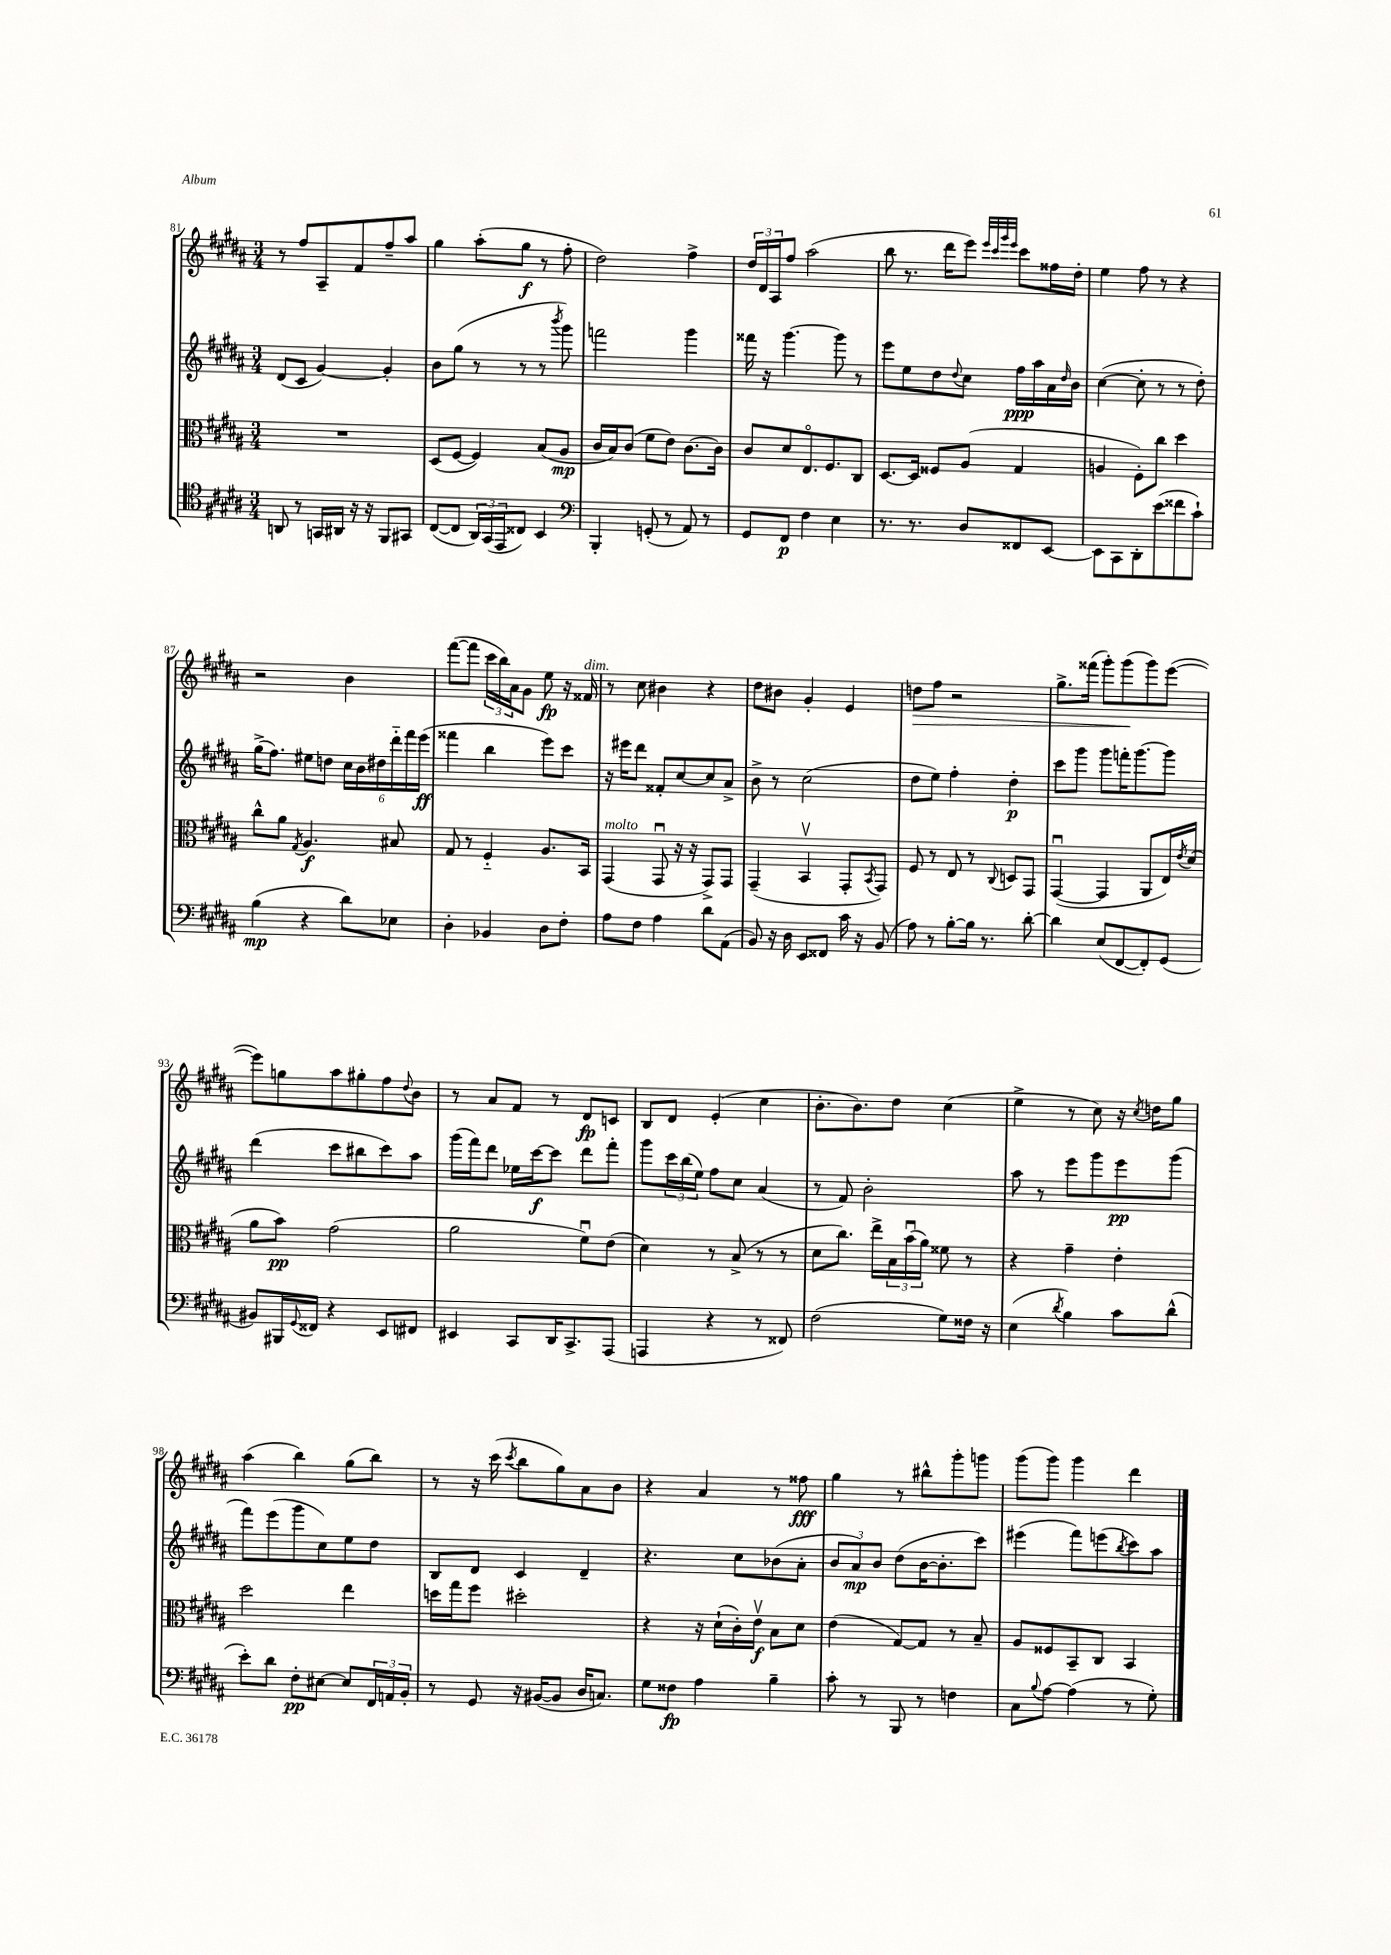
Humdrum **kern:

**kern	**kern	**kern	**kern
*staff4	*staff3	*staff2	*staff1
*clefC4	*clefC3	*clefG2	*clefG2
*k[f#c#g#d#a#]	*k[f#c#g#d#a#]	*k[f#c#g#d#a#]	*k[f#c#g#d#a#]
*M3/4	*M3/4	*M3/4	*M3/4
8AA	2.r	(8d#	8r
8r	.	8c#	8ff#
16GG	.	[4g#)	8A#~
16AA#	.	.	.
16r	.	.	8f#
16r	.	.	.
8FF#	.	4g#']	8ff#~
8GG#	.	.	8aa#
=	=	=	=
([8C#	(8D#	8b	4gg#
8C#]	[8F#	(8gg#	.
24AA#)	4F#])	8r	(8aa#'
(24GG#	.	.	.
24EE	.	.	.
8C##)	.	8r	8gg#
4BB	(8B	8r	8r
.	.	8qbbb	.
.	8A#	8ggg#)	8ff#'
=	=	=	=
*clefF4	*	*	*
4BBB'	16c#	2fff	2dd#)
.	16B)	.	.
.	(8c#	.	.
(8GG'	8f#	.	.
8r	8e)	.	.
8AA#)	[8.c#	4ggg#	4ff#^
8r	.	.	.
.	16c#]	.	.
=	=	=	=
8GG#	8c#	16fff##	24dd#
.	.	.	24d#
.	.	16r	.
.	.	.	24A#
8FF#	8d#	[4.ggg#	8ff#
4F#	8.Eo	.	(2aa#
.	8.F#	.	.
4E	.	8ggg#]	.
.	8C#	8r	.
=	=	=	=
8.r	[8.D#	8eee	8bb
.	.	8ee	8.r
8.r	16D#]	.	.
.	8F##	8dd#	.
.	.	.	16ddd#
.	.	8qqdd#	.
8D#	(8A#	8cc#	8eee)
.	.	.	32qqeee
.	.	.	32qqccc#
.	.	.	32qqggg#
.	.	.	32qqeee
8FF##	4G#	16ff#	8ccc#
.	.	16aa#	.
[8EE	.	16a#	16ff##
.	.	16qqdd#	.
.	.	16b	16dd#'
=	=	=	=
8EE]	4A	([4cc#	4ee
8CC#	.	.	.
8DD#'	8F#')	8cc#']	8ff#
(8e	8cc#	8r	8r
8f##	4dd#	8r	4r
8c#`)	.	8dd#')	.
=	=	=	=
(4B	8cc#^^	(16gg#^	2r
.	.	8.ff#)	.
.	8a#	.	.
.	8qG#	.	.
4r	4.A#	8ee#	.
.	.	8dd	.
8d#)	.	24cc#	4b
.	.	24b	.
.	.	24dd#	.
8E-	8B#	24ddd#'~	.
.	.	24fff#	.
.	.	(24eee	.
=	=	=	=
4D#'	8G#	4fff##	([8fff#
.	8r	.	8fff#]
4BB-	4F#'~	4bb	24ccc#
.	.	.	24bb)
.	.	.	24a#
.	.	.	8g#
8D#	8.A#	8eee)	8ee
8F#'	.	8ccc#	16r
.	16BB	.	16f##
=	=	=	=
8A#	(4GG#	16r	8r
.	.	16eee#	.
8F#	.	8ddd#	8cc#
4A#	8GG#u	8f##'	4b#
.	16r	[8cc#	.
.	16r	.	.
8d#	8GG#^)	8cc#]	4r
(8AA#	8GG#	8a#^	.
=	=	=	=
8BB)	(4GG#~	8b^	8dd#
16r	.	8r	8b#
16D#	.	.	.
8EE	4BBv	(2cc#	4g#'
8FF##	.	.	.
16c#	8GG#'	.	4e
16r	.	.	.
.	8qBB	.	.
(8BB	8GG#)	.	.
=	=	=	=
8A#)	8F#	8dd#	8dd
8r	8r	8ee)	8ff#
[8B'	8E	4ff#'	2r
16B]	8r	.	.
8.r	.	.	.
.	8qqC#	.	.
.	8D	4dd#'	.
[8d#'	8GG#	.	.
=	=	=	=
4d#]	([4GG#u	8ccc#	8.gg#^
.	.	8ggg#	.
.	.	.	(16fff##
(8E	4GG#]	8ggg#	8ggg#')
[8FF#	.	16fff'	(8ggg#
.	.	[8.ggg#	.
8FF#'])	8AA#	.	8ggg#)
(8GG#	16E)	8ggg#]	([8eee
.	8qe	.	.
.	(16d#	.	.
=	=	=	=
8BB#)	8a#	(4ddd#	8eee])
16BBB#	8b)	.	8gg
8qqGG#	.	.	.
16FF##	.	.	.
4r	(2g#	8ccc#	8aa#
.	.	8bb#	8gg#'
8EE	.	8ccc#)	8ff#
.	.	.	8qqdd#
8FF#	.	8aa#	8b
=	=	=	=
4EE#	2a#	(16ggg#	8r
.	.	16fff#)	.
.	.	8ddd#	8a#
8CC#	.	16ee-	8f#
.	.	[16ccc#	.
16DD#	.	8ccc#]	8r
8.CC#^	.	.	.
.	8f#u)	8ddd#	8d#
(8AAA#	(8e	8fff#'	8c
=	=	=	=
4AAA	4d#)	8ggg#	8B
.	.	24ccc#	8d#
.	.	(24bb	.
.	.	24ee)	.
4r	8r	8ff#	(4e'
.	(8B^	8cc#	.
8r	8r	(4a#	4cc#
8FF##)	8r	.	.
=	=	=	=
(2F#	8d#	8r	8.b'
.	8.cc#)	8f#)	.
.	.	.	8.b)
.	.	2b'	.
.	16ee^	.	.
.	24B	.	8dd#
.	(24bu	.	.
.	24a#)	.	.
8G#)	8f##	.	(4cc#
16F##	8r	.	.
16r	.	.	.
=	=	=	=
(4E	4r	8aa#	4ee^
.	.	8r	.
8qd#	.	.	.
4B)	4g#~	8eee	8r
.	.	8ggg#	8cc#)
8c#	4e'	8eee	16r
.	.	.	8qcc#
.	.	.	16dd
(8d#^^	.	(8ggg#	8gg#
=	=	=	=
8e')	2dd#	8fff#)	(4aa#
8d#	.	(8eee	.
8F#'	.	8ggg#	4bb)
[8E#	.	8cc#)	.
8E#]	4ee	8ee	(8gg#
24FF#	.	8dd#	8bb)
24AA	.	.	.
24BB'	.	.	.
=	=	=	=
8r	16dd	8B	8r
.	16gg#	.	.
8GG#	8ff#	8d#	16r
.	.	.	(16ccc#
.	.	.	8qccc#
16r	2dd#'	4c#	8bb
([16BB#	.	.	.
8BB#]	.	.	8gg#)
16D#	.	4d#~	8a#
8.C)	.	.	.
.	.	.	8b
=	=	=	=
8G#	4r	4.r	4r
8F##	.	.	.
4A#	16r	.	4a#
.	(16d#`	.	.
.	16c#')	8cc#	.
.	16ev	.	.
4B~	8B	(8b-	8r
.	8d#	8a#'	8ff##
=	=	=	=
8c#'	(4e	12b	4gg#
.	.	12a#)	.
8r	.	.	.
.	.	12b	.
8BBB	[8G#)	(8dd#	8r
8r	8G#]	[16b	8bb#^^
.	.	8.b']	.
4F	8r	.	8ggg#'
.	8B~	8ccc#)	8ggg
=	=	=	=
8C#	8A#	(4eee#	(8ggg#
8qqB	.	.	.
[8A#	8F##	.	8ggg#)
(4A#]	8BB~	8fff#)	4ggg#
.	8C#	(8eee	.
.	.	8qbb	.
8r	4BB	8ccc#)	4ddd#
8G#')	.	8aa#	.
==	==	==	==
*-	*-	*-	*-
